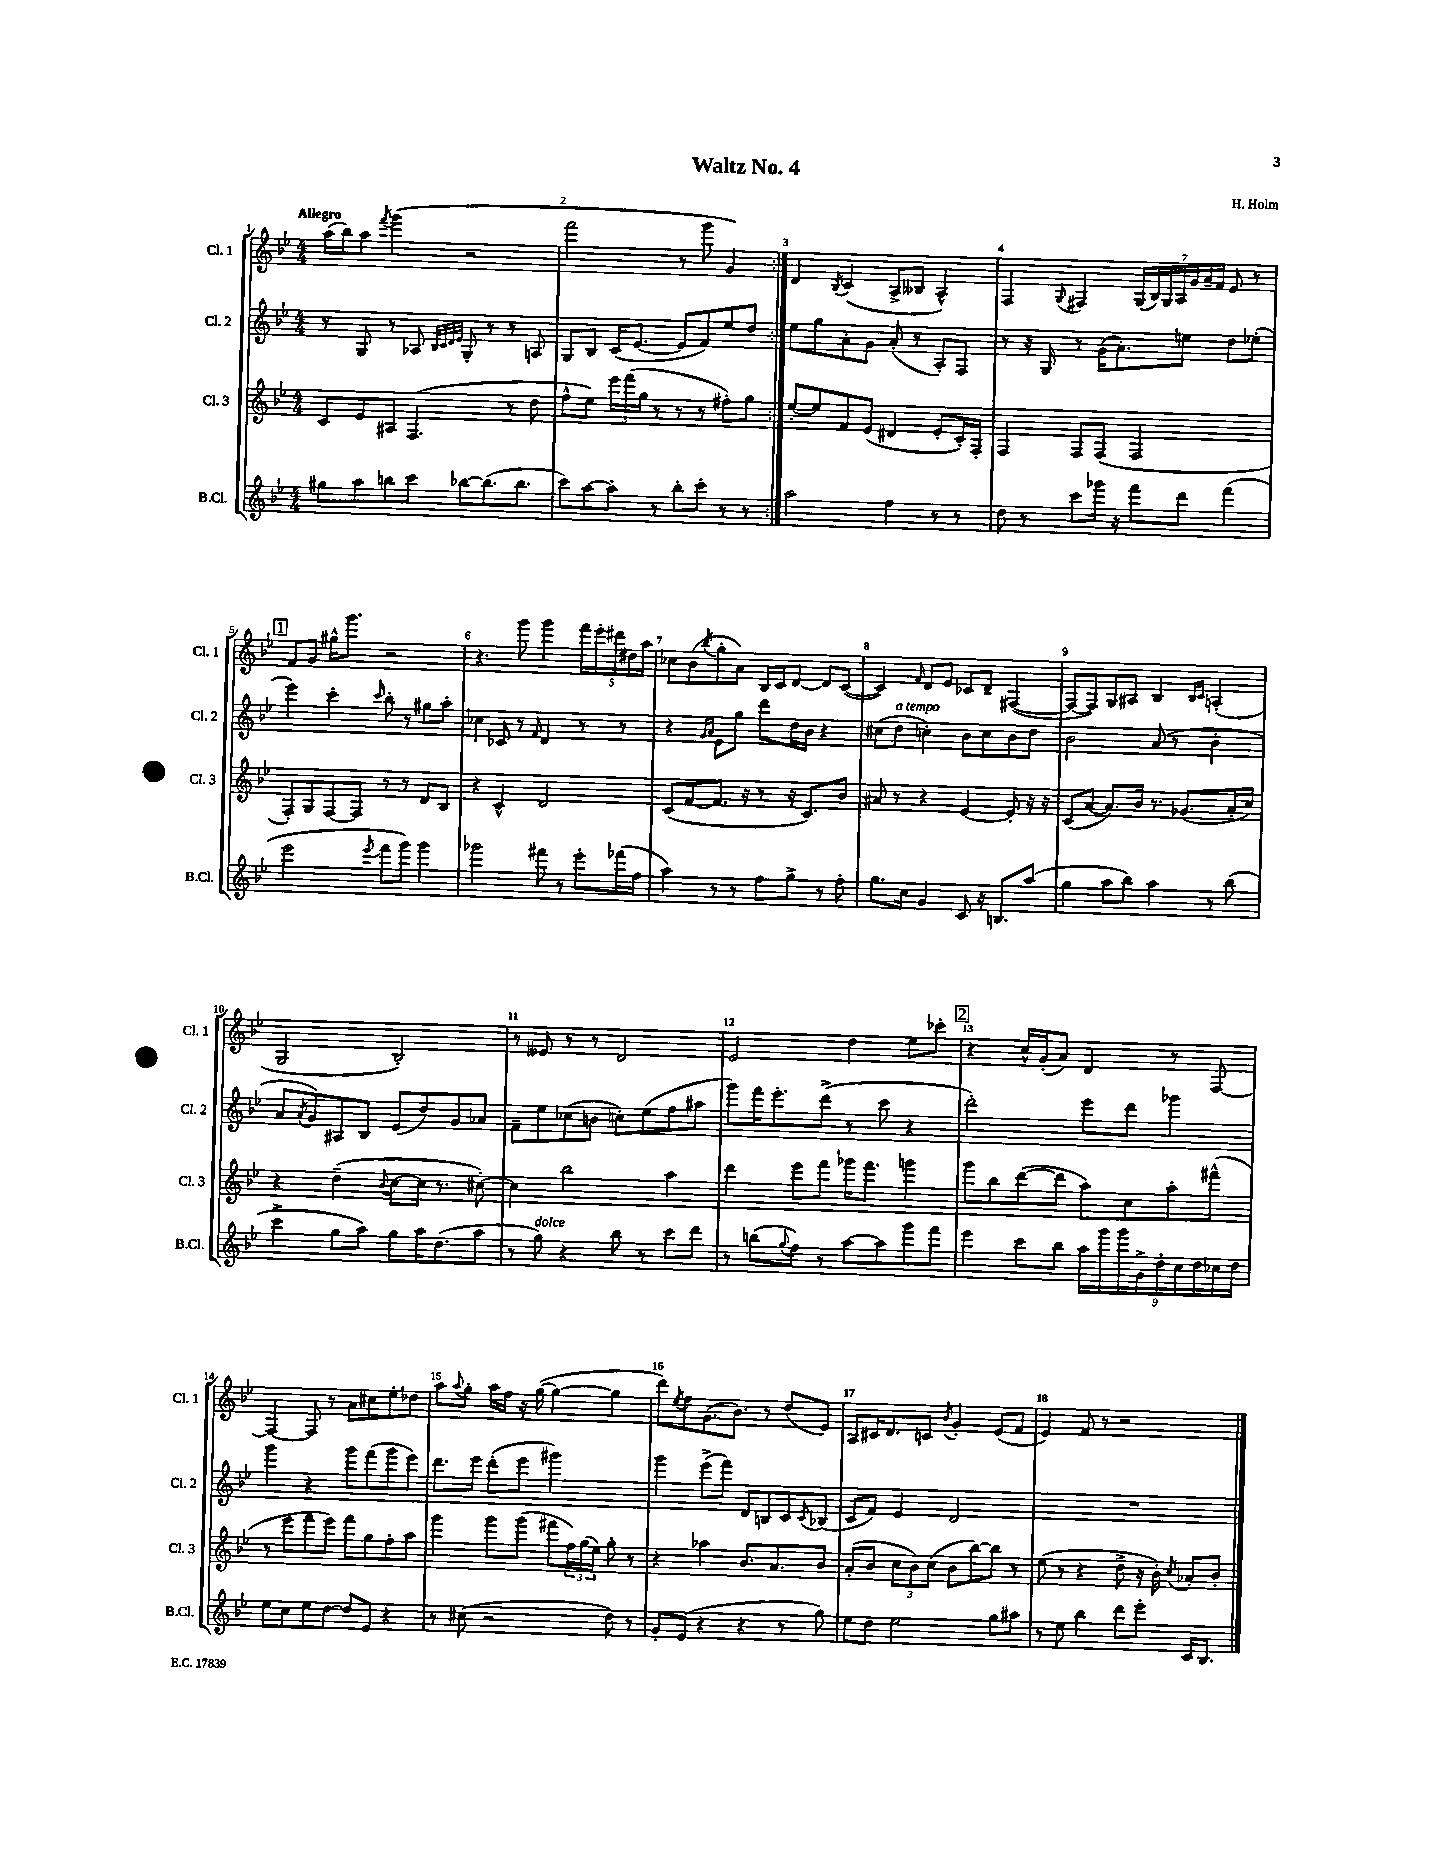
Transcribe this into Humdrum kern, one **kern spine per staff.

**kern	**kern	**kern	**kern
*part4	*part3	*part2	*part1
*staff4	*staff3	*staff2	*staff1
*I"B.Cl.	*I"Cl. 3	*I"Cl. 2	*I"Cl. 1
*I'B.Cl.	*I'Cl. 3	*I'Cl. 2	*I'Cl. 1
*clefG2	*clefG2	*clefG2	*clefG2
*k[b-e-]	*k[b-e-]	*k[b-e-]	*k[b-e-]
*M4/4	*M4/4	*M4/4	*M4/4
=1	=1	=1	=1
!	!	!	!LO:TX:a:B:t=Allegro
8gg#X\L	8c/L	8r	(16aa\LL
.	.	.	16bb-\J)
8aa\	8e-/	8G/	8aa\J
.	.	.	8qfff/
8bbn\	8A#X/J	8r	(4ggg\
8ccc\J	(4.F/	8A-X/	.
.	.	32qqB-/LLL	.
.	.	32qqc/	.
.	.	32qqd/	.
.	.	32qqe-/JJJ	.
[8bb-X\L	.	8G'/	2r
(8.bb-\]	.	8r	.
.	8r	8r	.
8.bb-\J	.	.	.
.	8dd\	8An/	.
=2	=2	=2	=2
8ccc\L)	8ff^^\L	8G/L	2fff\
[8aa\	8ee-\J)	8B-/J	.
8aa'\J]	24eee-\LL	(16c/KL	.
.	(24fff\	.	.
.	.	[8.e-/J	.
.	24gg\JJ	.	.
8r	8r	.	.
8bb-'\L	8r	8e-/L]	8r
8ccc'\J	8r	8f/)	8ggg\
8r	8ff#X'\L)	8ee-/	4g/)
8r	8gg\J	8dd/J	.
=3:|!	=3:|!	=3:|!	=3:|!
2aa\	[8ee-'/L	8ee-\L	4d/
.	8ee-/]	8gg\	.
.	.	.	8qB-/
.	8f/	8a'\	(4c/
.	(8e-/J	8g\J	.
4ff\	4d#X/	(8a'/	8A^/L
.	.	8r	8B--X/J
8r	8e-'/L	8A'/L)	4A^^/)
8r	16c'/L)	8F/J	.
.	16F'/JJ	.	.
=4	=4	=4	=4
8dd\	4F/	8r	4F/
8r	.	16r	.
.	.	16G/	.
.	.	.	8qqG/
8ccc\L	8F/L	8r	4F#X/
16ggg-X\Jk	(8F/J	(16g\KL	.
16r	.	8.a'\)	.
8fff\L	2F/	.	(28G/LL
.	.	.	28B-/)
.	.	.	28G/
.	.	.	28A/
8ddd\J	.	8een\J	.
.	.	.	28g/
.	.	.	28a~/
.	.	.	28f/JJ
(4fff\	.	8dd\L	8e-/
.	.	(8ee-X'\J	8r
!!LO:LB:g=z
!!LO:REH:place=s1:t=1
=5	=5	=5	=5
2eee-\	8F'/L)	4eee-\)	8f/L
.	8G/	.	8g/J
.	[8F/	4ccc'\	16gg#X^^\KL
.	.	.	8.ggg\J
.	8F/J]	.	.
8qeee-/	.	16qqccc/	.
8fff\L	8r	8bb-'\	2r
8ggg\J)	8r	8r	.
4ggg\	8d/L	8gg#X\L	.
.	8B-/J	8aa'\J	.
=6	=6	=6	=6
2ggg-X\	4r	4cc-X\	4.r
.	4c^^/	8c-X/	.
.	.	8r	8ggg\
.	.	16qqf/	.
8fff#X\	2d/	4d/	4ggg\
8r	.	.	.
8eee-'\L	.	8r	20fff\LL
.	.	.	20eee-'\
.	.	.	20ddd#X\
(16fff-X\L	.	8r	.
.	.	.	20dd#X\
16ff\JJ	.	.	.
.	.	.	20aa\JJ
=7	=7	=7	=7
4aa\)	(8c/L	4r	8cc-X\L
.	[8f/	.	(8b-\
.	.	16qqg/LL	.
.	.	16qqa/JJ	8qbb-/
8r	8.f/J]	8e-\L	8gg'\
8r	.	8gg\J	8a\J)
.	16r	.	.
8ff\L	8r	8ddd\L	16B-/LL
.	.	.	16c/J
8gg^\J	16r	16dd\L	[8d/J
.	8.c/L)	16b-\JJ	.
8r	.	4r	8d/L]
8ff'\	8b-/J	.	([8c/J
=8	=8	=8	=8
8.gg\L	8a#X/	(8cc#X\L	4c/])
!	!	!LO:TX:a:i:t=a tempo	!
.	8r	8dd\J	.
16cc\Jk	.	.	.
.	.	.	16qqf/
4g/	4r	4ccn'\)	8d/L
.	.	.	8e-/J
8c/	[4e-/	8b-\L	8c-X/L
16r	.	8cc\	8d~/J
8.Bn/L	.	.	.
.	8e-'/]	8b-\	([4F#X/
(8aa/J	16r	8dd\J	.
.	16r	.	.
=9	=9	=9	=9
4gg\	(8c/L	2b-\	8F#/L_
.	[8a/J	.	8F#/])
8aa\L	8.a/L])	.	8G/
8bb-\J)	.	.	8A#X/J
.	16b-/Jk	.	.
4aa\	8.r	(8a/	4B-/
.	.	8r	.
.	(8.g-X/L	.	.
.	.	.	16qqB-/LL
.	.	.	16qqc/JJ
8r	.	4b-'\	(4An'/
(8bb-\	16a'/L	.	.
.	16cc/JJ)	.	.
!!LO:LB:g=z
=10	=10	=10	=10
4ccc^\	4r	8a/L	2G/
.	.	8qa/	.
.	.	8g/)	.
8gg\L	(4dd~\	8A#X/	.
8aa\J)	.	8B-/J	.
.	8qqb-/	.	.
8gg\L	[8cc\L	(8e-/L	2B-'/)
16aa\K	16cc\Jk]	8dd/)	.
(8.dd\	8.r	.	.
.	.	8g/	.
8aa\J	[8cc#X'\)	8a-X/J	.
=11	=11	=11	=11
8r	4cc#\]	8f~\L	8r
!LO:TX:a:i:t=dolce	!	!	!
8gg\)	.	8ee-\	8e--X/
4r	2bb-\	(8cc-X\	8r
.	.	8bn\J	8r
8bb-\	.	8ccn'\L)	2d/
8r	.	(8ee-\	.
8ccc\L	4aa\	8ff\	.
8ddd\J	.	8aa#X\J	.
=12	=12	=12	=12
8r	4ddd\	8ggg\L)	2e-/
(8bbn\L	.	16fff\K	.
.	.	8.eee-'\	.
8qqgg/	.	.	.
8ff\J)	8eee-\L	.	.
8r	8fff\J	(8ddd^\J	.
[8aa\L	16ggg-X\KL	8r	4dd\
.	8.fff\J	.	.
8aa\]	.	8ccc\	.
8ggg\	4gggn\	4r	8ee-\L
8fff\J	.	.	8ccc-X'\J
!!LO:REH:place=s1:t=2
=13	=13	=13	=13
4eee-\	8ggg\L	2ddd'\)	4r
.	8bb-\	.	.
8ccc\L	([8ddd\	.	16cc^^/LL
.	.	.	(16g'/J
8bb-\J	8ddd\J]	.	8a/J)
18aa\LL	8aa\L)	8eee-\L	4d/
18ggg\	.	.	.
18ggg\	.	.	.
.	8cc\	8ddd\J	.
18g^\	.	.	.
18dd'\	.	.	.
.	8aa'\	4ggg-X\	8r
18cc\	.	.	.
18dd\	.	.	.
.	(8fff#X^^\J	.	[8F/
18cc-X\	.	.	.
18dd\JJ	.	.	.
!!LO:LB:g=z
=14	=14	=14	=14
8ee-\L	8r	4ggg\	4F/_
8cc\	8eee-\L	.	.
8ee-\	8fff\	4r	8F/]
[8dd\J	8eee-\J)	.	8r
8dd/L]	8fff\L	8ggg\L	8a\L
8e-/J	8gg\	(8fff\	8cc#X\
4r	8ff'\	8ggg\	8ee-'\
.	8aa\J	8eee-\J)	8dd-X\J
=15	=15	=15	=15
8r	4ggg\	8.ddd\L	8aa\L
.	.	.	8qqaa/
(8cc#X\	.	.	8gg'\J
.	.	16eee-\Jk	.
2r	8ggg\L	(8ddd'\L	16aa\LL
.	.	.	16ff\JJ
.	(8ggg\J	8eee-\J	16r
.	.	.	([16gg\
.	8fff#X\L	2ggg#X\)	4gg\_
.	24ff\L)	.	.
.	(24gg\	.	.
.	24ee-\JJ)	.	.
8dd\)	8gg'\	.	4gg\]
8r	8r	.	.
=16	=16	=16	=16
8g'/L	4r	4ggg\	8ddd\L)
.	.	.	8qee-/
(8e-/J	.	.	8ff\
4r	4aa-X\	(8eee-^\L	(8.g\
.	.	8fff\J)	.
.	.	.	8.b-\J)
4r	8.b-/L	8d/L	.
.	.	8Bn/	8r
.	8.a/	.	.
8r	.	8c/	(8dd/L
.	.	8qc/	.
8gg\)	8b-/J	(8B-X/J	8e-/J)
=17	=17	=17	=17
8ee-\L	(8a'/L	8c/L	8A/L
8dd\J	8b-/J	8f/J)	16c#X/K
.	.	.	8.d/
2ee-\	12cc\L	4e-/	.
.	12b-\)	.	.
.	.	.	8cn/J
.	(12cc\J	.	.
.	.	.	8qb-/
.	8b-\L	2d/	4g'/
.	[8bb-\)	.	.
8gg\L	8bb-\J]	.	(8e-/L
8aa#X\J	8r	.	8f/J
=18	=18	=18	=18
8r	(8ee-\	1r	4e-/)
8ee-\	8r	.	.
4bb-\	4r	.	8f/
.	.	.	8r
8ddd\L	8dd^\	.	2r
8eee-'\J	16r	.	.
.	16b-'\)	.	.
.	8qcc/	.	.
16c/KL	8a-X'/L	.	.
8.B-/J	.	.	.
.	8b-'/J	.	.
==	==	==	==
*-	*-	*-	*-
